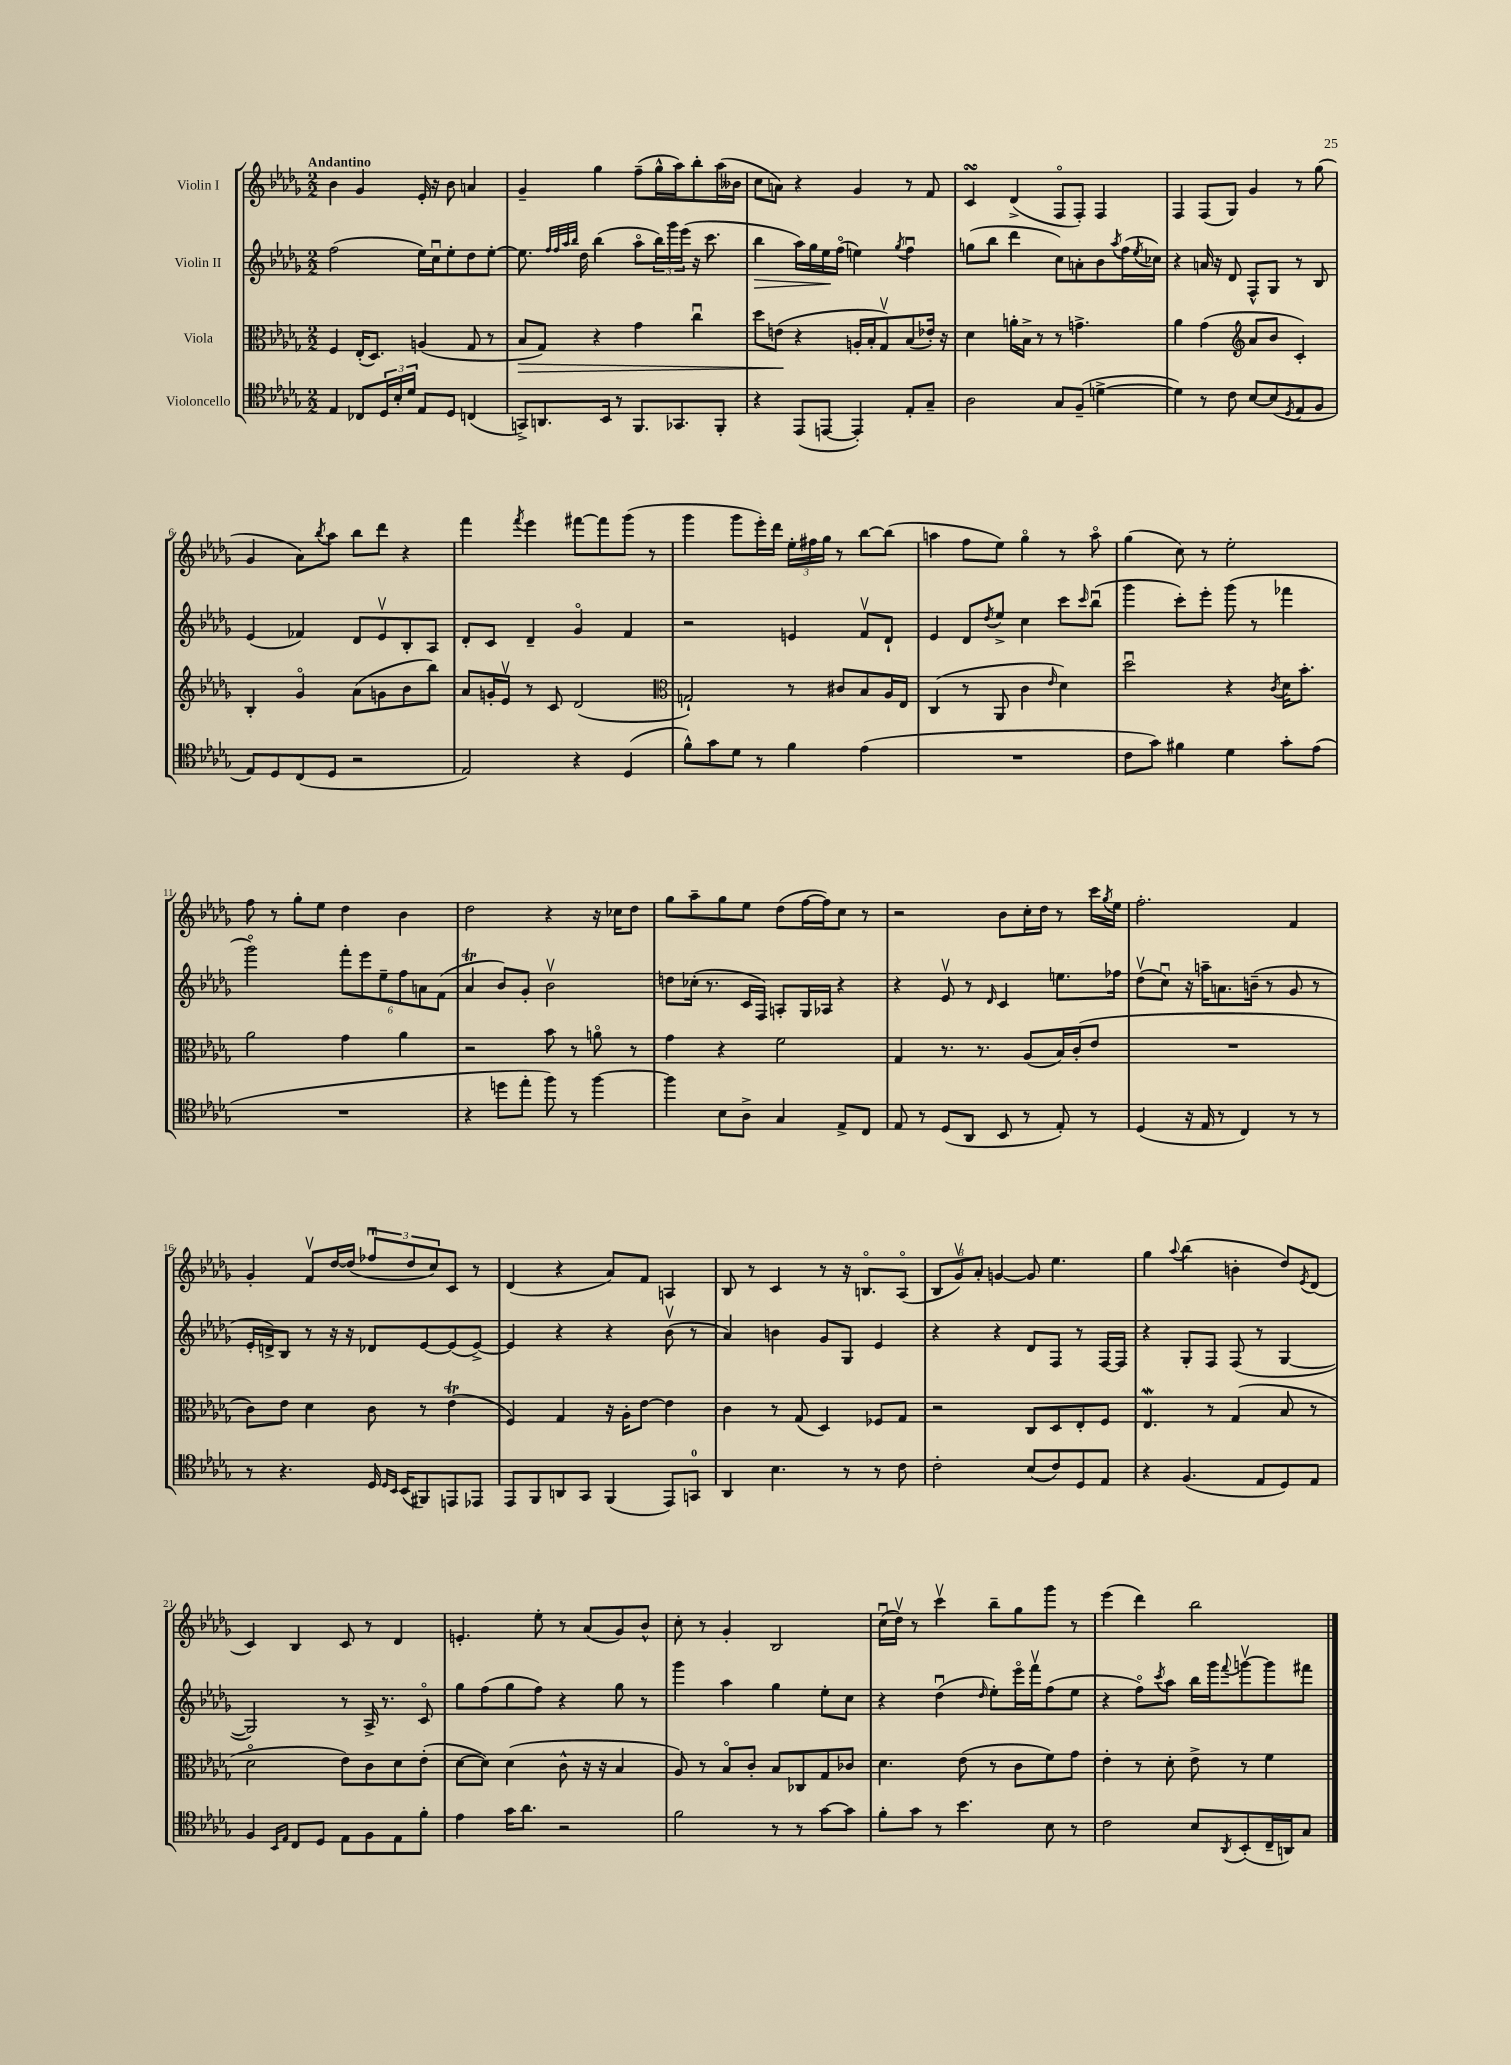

**kern	**kern	**kern	**kern
*staff4	*staff3	*staff2	*staff1
*clefC4	*clefC3	*clefG2	*clefG2
*k[b-e-a-d-g-]	*k[b-e-a-d-g-]	*k[b-e-a-d-g-]	*k[b-e-a-d-g-]
*M2/2	*M2/2	*M2/2	*M2/2
4E-	4F	(2ff	4b-
8C-	(16E-'	.	4g-
.	8.D-)	.	.
24D-	.	.	.
24B-'	.	.	.
24d-	.	.	.
8E-	(4A	16ee-)	16e-'
.	.	16ccu	16r
8D-	.	8ee-'	8b-
(4C	8G-	8dd-	4a
.	8r	[8ee-'	.
=	=	=	=
8GG^)	8B-	8.ee-]	4g-~
8.AA	8G-)	.	.
.	.	32qqff	.
.	.	32qqff	.
.	.	32qqaa-	.
.	.	32qqbb-	.
.	.	16dd-	.
.	4r	(4bb-	4gg-
16BB-	.	.	.
8r	.	.	.
8.FF	4g-	8aa-o	(8ff~
.	.	24bb-)	16gg-^^
.	.	24ggg-	.
8.GG-	.	.	16aa-)
.	.	(24eee-	.
.	4ccu	16r	8bb-'
.	.	8.ccc	.
8FF'	.	.	(16aa-
.	.	.	16b--
=	=	=	=
4r	8dd-	4bb-	8cc
.	(8e	.	8a)
(8EE-	4r	16aa-)	4r
.	.	16gg-	.
[8EE	.	16ee-	.
.	.	(16ffo	.
4EE'])	16A'	4ee)	4g-
.	16B-'	.	.
.	8G-v)	.	.
.	.	8qgg-	.
8E-'	(8B-	4ffu	8r
8G-~	16e-')	.	8f
.	16r	.	.
=	=	=	=
2A-	4d-	(8gg	4c
.	.	8bb-	.
.	16a'	4ddd-	(4d-^
.	16B-^	.	.
.	8r	.	.
8G-	8r	8cc)	8Fo
(8F~	4.g^	8a'	8F')
[4d^	.	8b-	4F
.	.	8qaa-	.
.	.	(16ff	.
.	.	8qee-	.
.	.	16cc-)	.
=	=	=	=
4d])	4a-	4r	4F
8r	(4g-	16a	(8F
.	.	16r	.
8c	.	8d-	8G-)
*	*clefG2	*	*
[8B-	8a-	8F^^	4g-
(8B-]	8b-	8G-	.
8qD-	.	.	.
8E-	4c')	8r	8r
8F	.	8B-	(8gg-
=	=	=	=
8E-)	4B-'	(4e-	4g-
8D-	.	.	.
(8C	4g-o	4f-)	8a-)
.	.	.	8qbb-
8D-	.	.	8aa-
2r	(8a-	8d-	8bb-
.	8g	8e-v	8ddd-
.	8b-	8B-'	4r
.	8bb-)	8A-	.
=	=	=	=
2E-)	8a-	8d-'	4fff
.	16g'	8c	.
.	16e-v	.	.
.	.	.	8qfff
.	8r	4d-~	4eee-
.	8c	.	.
4r	(2d-	4g-o	[8fff#
.	.	.	8fff#]
(4D-	.	4f	(8ggg-
.	.	.	8r
=	=	=	=
*	*clefC3	*	*
8f^^)	2G`)	2r	4ggg-
8g-	.	.	.
8d-	.	.	8ggg-
8r	.	.	16eee-')
.	.	.	16ddd-
4f	8r	4e	24ee-'
.	.	.	24ff#
.	.	.	24gg-
.	8c#	.	8r
(4e-	8B-	8fv	[8bb-
.	16A-	8d-`	(8bb-]
.	16E-	.	.
=	=	=	=
1r	(4C	4e-	4aa
.	8r	8d-	8ff
.	.	8qdd-	.
.	8AA-	8ee-^	8ee-)
.	4c	4cc	4gg-o
.	16qqe-	.	.
.	4d-)	8ccc	8r
.	.	16qqccc	.
.	.	(8bb-u	8aao
=	=	=	=
8c	2dd-u	4ggg-	(4gg-
8g-)	.	.	.
4f#	.	8ccc')	8cc)
.	.	8eee-'	8r
4d-	4r	(8ggg-	2ee-'
.	.	8r	.
.	8qc	.	.
8g-'	16d-	4fff-	.
.	8.b-'	.	.
(8e-	.	.	.
=	=	=	=
1r	2a-	2ggg-o)	8ff
.	.	.	8r
.	.	.	8gg-'
.	.	.	8ee-
.	4g-	12fff'	4dd-
.	.	12eee-	.
.	.	12ee-~	.
.	4a-	12ff	4b-
.	.	12a	.
.	.	(12f	.
=	=	=	=
4r	2r	4a-	2dd-
8dd	.	8b-)	.
8ee-'	.	8g-'	.
8ff)	8b-	2b-v	4r
8r	8r	.	.
[4ff	8ao	.	16r
.	.	.	16cc-
.	8r	.	8dd-
=	=	=	=
4ff]	4g-	8dd	8gg-
.	.	(16cc-'	8aa-~
.	.	8.r	.
8B-	4r	.	8gg-
8A-^	.	16c	8ee-
.	.	16F)	.
4G-	2f	8A'	(8dd-
.	.	16G-	[16ff
.	.	16A-	16ff])
8E-^	.	4r	8cc
8C	.	.	8r
=	=	=	=
8E-	4G-	4r	2r
8r	.	.	.
(8D-	8.r	8e-v	.
8AA-	.	8r	.
.	8.r	.	.
.	.	16qqd-	.
8BB-	.	4c	8b-
8r	(8A-	.	16cc'
.	.	.	16dd-
8E-')	16B-)	8.ee	8r
.	(16c'	.	.
8r	8e-	.	16ccc
.	.	.	8qgg-
.	.	16ff-	16ee-
=	=	=	=
(4D-	1r	(8dd-v	2.ff'
.	.	8ccu)	.
16r	.	16r	.
16E-	.	16aa~	.
8r	.	8.a	.
4C)	.	.	.
.	.	(16b~	.
.	.	8r	.
8r	.	8g-	4f
8r	.	8r	.
=	=	=	=
8r	8c)	16e-'	4g-'
.	.	16d^)	.
4.r	8e-	8B-	.
.	4d-	8r	8fv
.	.	16r	[16dd-
.	.	16r	(16dd-]
16D-	8c	8d-	12ff-u
16qqD-	.	.	.
16qqBB-	.	.	.
(16BB-	.	.	.
.	.	.	12dd-
8FF#)	8r	[8e-	.
.	.	.	12cc)
8EE	(4e-	(8e-]	8c
8EE-	.	[8e-^)	8r
=	=	=	=
8EE-	4F)	4e-]	(4d-
8FF	.	.	.
8AA	4G-	4r	4r
8GG-	.	.	.
(4FF	16r	4r	8a-)
.	16A-'	.	.
.	[8e-	.	8f
8EE-)	4e-]	(8b-v	4A
8GG	.	8r	.
=	=	=	=
4AA-	4c	4a-)	8B-
.	.	.	8r
4.B-	8r	4b	4c
.	(8G-	.	.
.	4D-)	8g-	8r
8r	.	8G-	16r
.	.	.	8.Bo
8r	8F-	4e-	.
8c	8G-	.	(8A-o
=	=	=	=
2c'	2r	4r	12B-
.	.	.	12g-v)
.	.	.	12a-'
.	.	4r	[4g
(8B-	8C	8d-	8g]
8c)	8D-	8F	4.ee-
8D-	8E-'	8r	.
8E-	8F	[16F	.
.	.	16F]	.
=	=	=	=
4r	4.E-	4r	4gg-
.	.	.	8qqaa-
(4.F	.	8G-'	(4bb-
.	8r	8F	.
.	(4G-	(8F	4b'
8E-	.	8r	.
8D-)	8B-	[4G-	8dd-)
.	.	.	8qe-
8E-	8r	.	(8d-
=	=	=	=
4F	2d-o	2G-])	4c)
16qqBB-	.	.	.
16qqE-	.	.	.
8C	.	.	4B-
8D-	.	.	.
8E-	8e-)	8r	8c
8F	8c	16A-^	8r
.	.	8.r	.
8E-	8d-	.	4d-
8f'	(8e-'	8co	.
=	=	=	=
4e-	[8d-	8gg-	4.e'
.	8d-])	(8ff	.
16g-	(4d-	8gg-	.
8.a-	.	.	.
.	.	8ff)	8ee-'
2r	8c^^	4r	8r
.	16r	.	(8a-
.	16r	.	.
.	4B-	8gg-	8g-)
.	.	8r	8b-^^
=	=	=	=
2f	8A-)	4ggg-	8cc'
.	8r	.	8r
.	8B-o	4aa-	4g-'
.	8c'	.	.
8r	8B-	4gg-	2B-
8r	8C-	.	.
[8g-	8G-	8ee-'	.
8g-]	8c-	8cc	.
=	=	=	=
8f'	4.d-	4r	(16ccu
.	.	.	16dd-v)
8g-	.	.	8r
8r	.	(4dd-u	4cccv
4.b-	(8e-	.	.
.	.	16qqdd-	.
.	8r	8ee-')	8bb-~
.	8c	16eee-o	8gg-
.	.	16fffv	.
8B-	8f)	(8ff	8ggg-
8r	8g-	8ee-	8r
=	=	=	=
2c	4e-'	4r	(4eee-
.	8r	8ffo)	4ddd-)
.	.	8qccc	.
.	8d-'	8aa-	.
8B-	8e-^	16bb-	2bb-
.	.	16ggg-	.
8qAA-	.	8qqfff	.
(8BB-'	8r	[8gggv	.
16C~	4f	8ggg]	.
16AA)	.	.	.
8G-	.	8fff#	.
==	==	==	==
*-	*-	*-	*-
